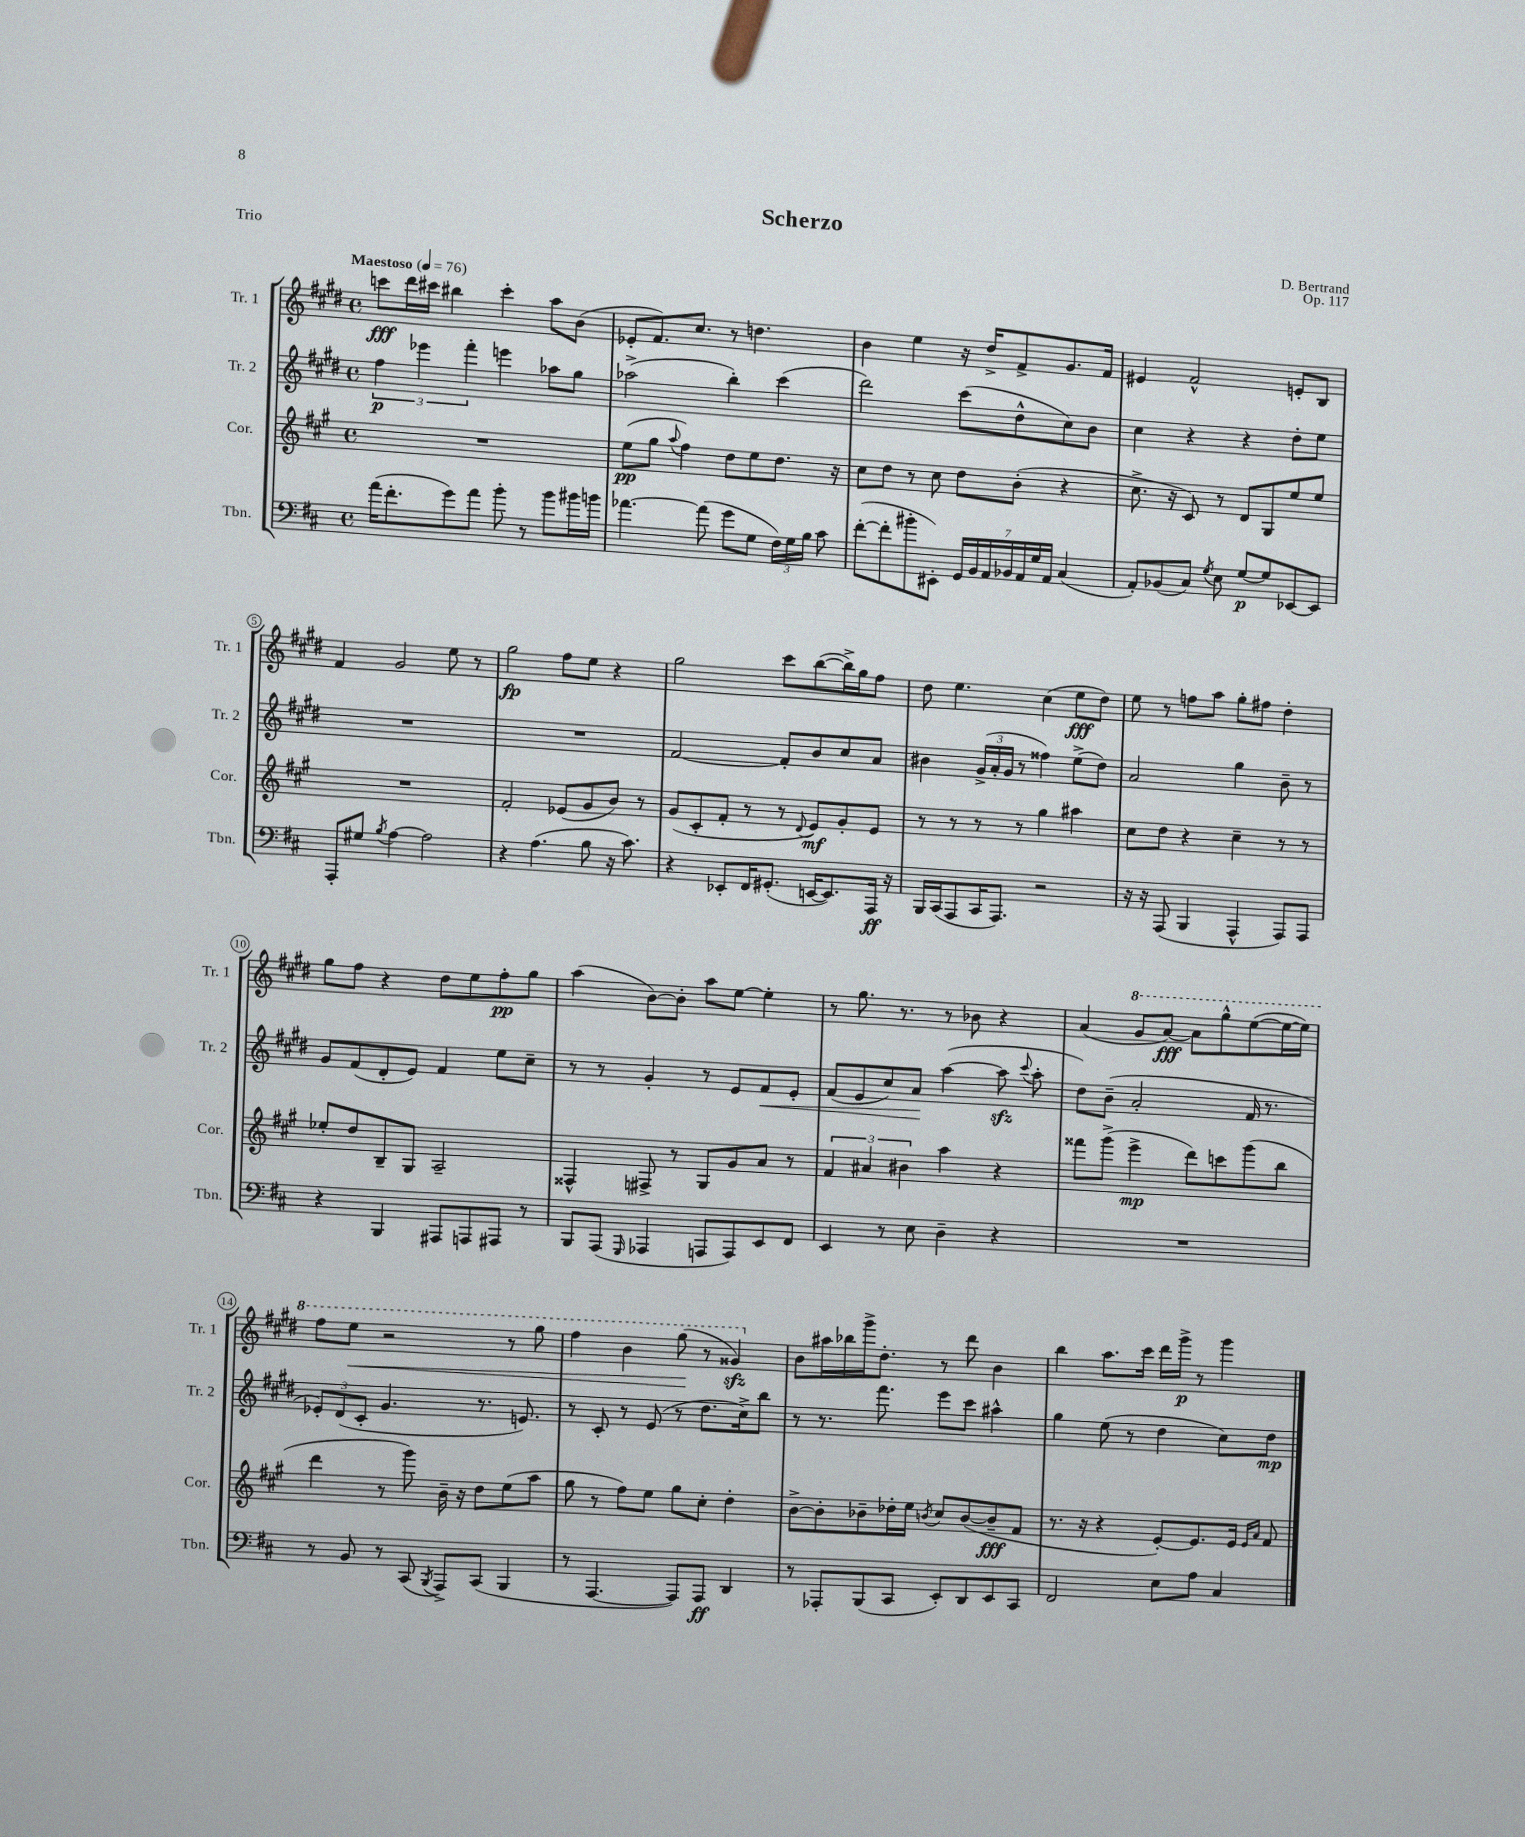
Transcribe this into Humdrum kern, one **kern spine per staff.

**kern	**dynam	**kern	**dynam	**kern	**dynam	**kern	**dynam
*part4	*part4	*part3	*part3	*part2	*part2	*part1	*part1
*staff4	*staff4	*staff3	*staff3	*staff2	*staff2	*staff1	*staff1
*I"Tbn.	*	*I"Cor.	*	*I"Tr. 2	*	*I"Tr. 1	*
*I'Tbn.	*	*I'Cor.	*	*I'Tr. 2	*	*I'Tr. 1	*
*clefF4	*	*clefG2	*	*clefG2	*	*clefG2	*
*k[f#c#]	*	*k[f#c#g#]	*	*k[f#c#g#d#]	*	*k[f#c#g#d#]	*
*M4/4	*	*M4/4	*	*M4/4	*	*M4/4	*
*met(c)	*	*met(c)	*	*met(c)	*	*met(c)	*
*MM76	*	*MM76	*	*MM76	*	*MM76	*
=1	=1	=1	=1	=1	=1	=1	=1
!	!	!	!	!	!	!LO:TX:a:B:t=Maestoso	!
(16a\KL	.	1r	.	6ff#\	p	8cccn\L	fff
8.f#'\	.	.	.	.	.	.	.
.	.	.	.	.	.	16ddd#\L	.
.	.	.	.	6eee-X\	.	.	.
.	.	.	.	.	.	16ccc#X\JJ	.
8g\)	.	.	.	.	.	4bb#X\	.
.	.	.	.	6fff#'\	.	.	.
8a\J	.	.	.	.	.	.	.
8b'\	.	.	.	4eeen\	.	4ccc#'\	.
8r	.	.	.	.	.	.	.
8b\L	.	.	.	8aa-X\L	.	8aa\L	.
16b#X\L	.	.	.	8gg#\J	.	(8b\J	.
16bn\JJ	.	.	.	.	.	.	.
=2	=2	=2	=2	=2	=2	=2	=2
[4.a-X\	.	(8ee\L	pp	(2aa-X^\	.	8e-X'/L	.
.	.	8gg#\J	.	.	.	8.f#/)	.
.	.	8qqaa/	.	.	.	.	.
.	.	4ff#\)	.	.	.	.	.
.	.	.	.	.	.	8.cc#/J	.
(8a-\]	.	.	.	.	.	.	.
8g\L	.	8dd\L	.	4bb'\)	.	8r	.
8G\J	.	8ee\	.	.	.	4.ddn\	.
24F#\LL)	.	8.dd\J	.	(4ccc#\	.	.	.
24G\	.	.	.	.	.	.	.
24B\JJ	.	.	.	.	.	.	.
8c#\	.	.	.	.	.	.	.
.	.	16r	.	.	.	.	.
=3	=3	=3	=3	=3	=3	=3	=3
([8f#'\L	.	8cc#\L	.	2ddd#\)	.	4b\	.
8f#'\]	.	8dd\J	.	.	.	.	.
8b#X'\	.	8r	.	.	.	4ee\	.
8EE#X'\J)	.	8cc#\	.	.	.	.	.
28GG/LL	.	8dd\L	.	(8ccc#\L	.	16r	.
28BB/	.	.	.	.	.	.	.
.	.	.	.	.	.	16dd#^/KL	.
28AA/	.	.	.	.	.	.	.
28BB-X/	.	.	.	.	.	.	.
.	.	(8b'\J	.	8dd#^^\	.	8f#^/	.
28AA/	.	.	.	.	.	.	.
28G/	.	.	.	.	.	.	.
28AA/JJ	.	.	.	.	.	.	.
(4C#/	.	4r	.	8cc#\)	.	8.g#/	.
.	.	.	.	8b\J	.	.	.
.	.	.	.	.	.	16f#/Jk	.
=4	=4	=4	=4	=4	=4	=4	=4
8AA'/L)	.	8.cc#^\	.	4cc#\	.	4e#X/	.
(8BB-X/	.	.	.	.	.	.	.
.	.	16r	.	.	.	.	.
8C#/J)	.	8c#/)	.	4r	.	2f#^^/	.
8qG/	.	.	.	.	.	.	.
8E\	.	8r	.	.	.	.	.
[8G/L	p	8d/L	.	4r	.	.	.
8G/]	.	8G#/	.	.	.	.	.
[8EE-X/	.	8ee/	.	8dd#'\L	.	8en'/L	.
8EE-/J]	.	8ee/J	.	8ee\J	.	8B/J	.
!!LO:LB:g=z
=5	=5	=5	=5	=5	=5	=5	=5
8AAA'/L	.	1r	.	1r	.	4f#/	.
8G#X/J	.	.	.	.	.	.	.
8qB/	.	.	.	.	.	.	.
[4A\	.	.	.	.	.	2g#/	.
2A\]	.	.	.	.	.	.	.
.	.	.	.	.	.	8ee\	.
.	.	.	.	.	.	8r	.
=6	=6	=6	=6	=6	=6	=6	=6
4r	.	2f#'/	.	1r	.	2gg#\	fp
(4.A\	.	.	.	.	.	.	.
.	.	(8e-X/L	.	.	.	8ff#\L	.
8B\	.	8g#/	.	.	.	8ee\J	.
16r	.	8b/J)	.	.	.	4r	.
8.c#\)	.	.	.	.	.	.	.
.	.	8r	.	.	.	.	.
=7	=7	=7	=7	=7	=7	=7	=7
4r	.	(8g#/L	.	[2f#/	.	2gg#\	.
.	.	8c#'/	.	.	.	.	.
8EE-X'/L	.	8f#'/J	.	.	.	.	.
16FF#/K	.	8r	.	.	.	.	.
(8.GG#X'/J	.	.	.	.	.	.	.
.	.	8r	.	8f#'/L]	.	8ccc#\L	.
.	.	8qqd/	.	.	.	.	.
[16EEn/KL	.	8e/L)	mf	8b/	.	([8bb\	.
8.EE/])	.	.	.	.	.	.	.
.	.	8g#'/	.	8cc#/	.	16bb^\L])	.
.	.	.	.	.	.	16gg#\J	.
16AAA/Jk	ff	8e/J	.	8a/J	.	8ff#\J	.
16r	.	.	.	.	.	.	.
=8	=8	=8	=8	=8	=8	=8	=8
16BBB/LL	.	8r	.	4b#X\	.	8dd#\	.
(16CC#/J	.	.	.	.	.	.	.
8AAA/	.	8r	.	.	.	4.ee\	.
16CC#/K	.	8r	.	(24g#^/LL	.	.	.
.	.	.	.	24a'/	.	.	.
8.AAA/J)	.	.	.	.	.	.	.
.	.	.	.	24g#/JJ	.	.	.
.	.	8r	.	8r	.	.	.
2r	.	4gg#\	.	4ff##X\)	.	(4cc#\	.
.	.	4aa#X\	.	(8ee^\L	.	8ee\L	fff
.	.	.	.	8dd#\J)	.	8dd#\J)	.
=9	=9	=9	=9	=9	=9	=9	=9
16r	.	8cc#\L	.	2a/	.	8ee\	.
16r	.	.	.	.	.	.	.
(8AAA/	.	8dd\J	.	.	.	8r	.
4BBB/	.	4r	.	.	.	8ffn\L	.
.	.	.	.	.	.	8aa\J	.
4AAA^^/	.	4cc#~\	.	4gg#\	.	8gg#'\L	.
.	.	.	.	.	.	8ff#X\J	.
8AAA/L)	.	8r	.	8b~\	.	4dd#'\	.
8AAA/J	.	8r	.	8r	.	.	.
!!LO:LB:g=z
=10	=10	=10	=10	=10	=10	=10	=10
4r	.	8ee-X'/L	.	8g#/L	.	8gg#\L	.
.	.	8dd/	.	(8f#/	.	8ff#\J	.
4BBB/	.	8B~/	.	8d#'/	.	4r	.
.	.	8G#/J	.	8e/J)	.	.	.
8AAA#X/L	.	2A~/	.	4f#/	.	8dd#\L	.
8AAAn/	.	.	.	.	.	8ee\	.
8AAA#X/J	.	.	.	8ee\L	.	8ff#'\	pp
8r	.	.	.	8cc#~\J	.	8gg#\J	.
=11	=11	=11	=11	=11	=11	=11	=11
8BBB/L	.	4F##X^^/	.	8r	.	(4aa\	.
(8AAA/J	.	.	.	8r	.	.	.
16qqGGG/	.	.	.	.	.	.	.
4AAA-X/	.	8F#X^/	.	4g#'/	.	[8b\L)	.
.	.	8r	.	.	.	8b'\J]	.
8AAAn/L	.	8G#/L	.	8r	.	8aa\L	.
8AAA/)	.	8g#/	.	8e/L	.	[8ee\J	.
!	!	!	!	!	!LO:HP:b	!	!
8EE/	.	8a/J	.	8f#/	<	4ee'\]	.
8FF#/J	.	8r	.	8e'/J	.	.	.
=12	=12	=12	=12	=12	=12	=12	=12
4EE/	.	6f#/	.	(8f#/L	.	8r	.
.	.	.	.	8e/	.	8.gg#\	.
.	.	6a#X/	.	.	.	.	.
8r	.	.	.	8cc#/)	.	.	.
.	.	.	.	.	.	8.r	.
.	.	6b#X\	.	.	.	.	.
8E\	.	.	.	8a/J	.	.	.
4D~\	.	4aa\	.	([4aa\	[	8r	.
.	.	.	.	.	.	8b-X\	.
4r	.	4r	.	8aazz\]	.	4r	.
.	.	.	.	8qqccc#/	.	.	.
.	.	.	.	8aa'\	.	.	.
=13	=13	=13	=13	=13	=13	=13	=13
1r	.	8fff##X\L	.	8dd#\L)	.	(4a/	.
.	.	(8ggg#^\J	.	(8b~\J	.	.	.
*	*	*	*	*	*	*8va	*
.	.	4eee^\	mp	2a'/	.	8gg#/L	.
.	.	.	.	.	.	[8aa/J)	fff
.	.	8ddd\L)	.	.	.	8aa\L]	.
.	.	8cccn\	.	.	.	8ggg#^^\	.
.	.	(8ggg#\	.	16f#/	.	([8eee\	.
.	.	.	.	8.r	.	.	.
.	.	8bb\J	.	.	.	16eee\L_	.
.	.	.	.	.	.	16eee\JJ])	.
!!LO:LB:g=z
=14	=14	=14	=14	=14	=14	=14	=14
8r	.	4ddd\	.	12e-X'/L)	.	8fff#\L	.
.	.	.	.	(12d#/	.	.	.
!	!	!	!	!	!	!	!LO:HP:b
8BB/	.	.	.	.	.	8eee\J	<
.	.	.	.	12c#'/J	.	.	.
8r	.	8r	.	4.g#/	.	2r	.
(8CC#/	.	8ggg#\)	.	.	.	.	.
8qBBB/	.	.	.	.	.	.	.
8AAA^/L)	.	16b~\	.	.	.	.	.
.	.	16r	.	.	.	.	.
(8CC#/J	.	8dd\L	.	8.r	.	.	.
4BBB/	.	(8ee\	.	.	.	8r	.
.	.	.	.	8.en/)	.	.	.
.	.	8aa\J	.	.	.	8ggg#\	.
=15	=15	=15	=15	=15	=15	=15	=15
8r	.	8gg#\	.	8r	.	4fff#\	.
[4.AAA/	.	8r	.	8c#'/	.	.	.
.	.	8ff#\L)	.	8r	.	4bb\	.
.	.	8ee\J	.	(8e/	.	.	.
8AAA/L])	.	8gg#\L	.	8r	.	(8ggg#\	.
8AAA/J	ff	8cc#'\J	.	8.dd#\L	.	8r	[
4DD/	.	4dd'\	.	.	.	4gg##Xzz/)	.
.	.	.	.	16cc#^\k)	.	.	.
.	.	.	.	8bb\J	.	.	.
=16	=16	=16	=16	=16	=16	=16	=16
*	*	*	*	*	*	*X8va	*
8r	.	[8b^\L	.	8r	.	8b\L	.
8AAA-X'/L	.	8b'\]	.	8.r	.	16aa#X\L	.
.	.	.	.	.	.	16bb-X\	.
(8BBB/	.	8b-X~\	.	.	.	16ggg#^\J	.
.	.	.	.	8.fff#\	.	8.dd#'\J	.
8CC#/J	.	16dd-X'\L	.	.	.	.	.
.	.	16ee\JJ	.	.	.	.	.
.	.	8qbn/	.	.	.	.	.
8EE'/L)	.	8cc#/L	.	8eee\L	.	8r	.
8DD/	.	([8b/	.	8ccc#\J	.	8ddd#\	.
8EE/	.	8b~/]	fff	4aa#X^^\	.	4b\	.
8CC#/J	.	8f#/J	.	.	.	.	.
=17	=17	=17	=17	=17	=17	=17	=17
2FF#/	.	8.r	.	4gg#\	.	4bb\	.
.	.	16r	.	.	.	.	.
.	.	4r	.	(8ee\	.	8.aa\L	.
.	.	.	.	8r	.	.	.
.	.	.	.	.	.	16ccc#\Jk	.
8E\L	.	[8e'/L)	.	4dd#\	.	16ddd#\LL	.
.	.	.	.	.	.	16ggg#^\JJ	p
8A\J	.	8.e/]	.	.	.	8r	.
4C#/	.	.	.	8cc#\L)	.	4ggg#\	.
.	.	16e/Jk	.	.	.	.	.
.	.	16qqe/LL	.	.	.	.	.
.	.	16qqa/JJ	.	.	.	.	.
.	.	8f#/	.	8dd#\J	mp	.	.
==	==	==	==	==	==	==	==
*-	*-	*-	*-	*-	*-	*-	*-
